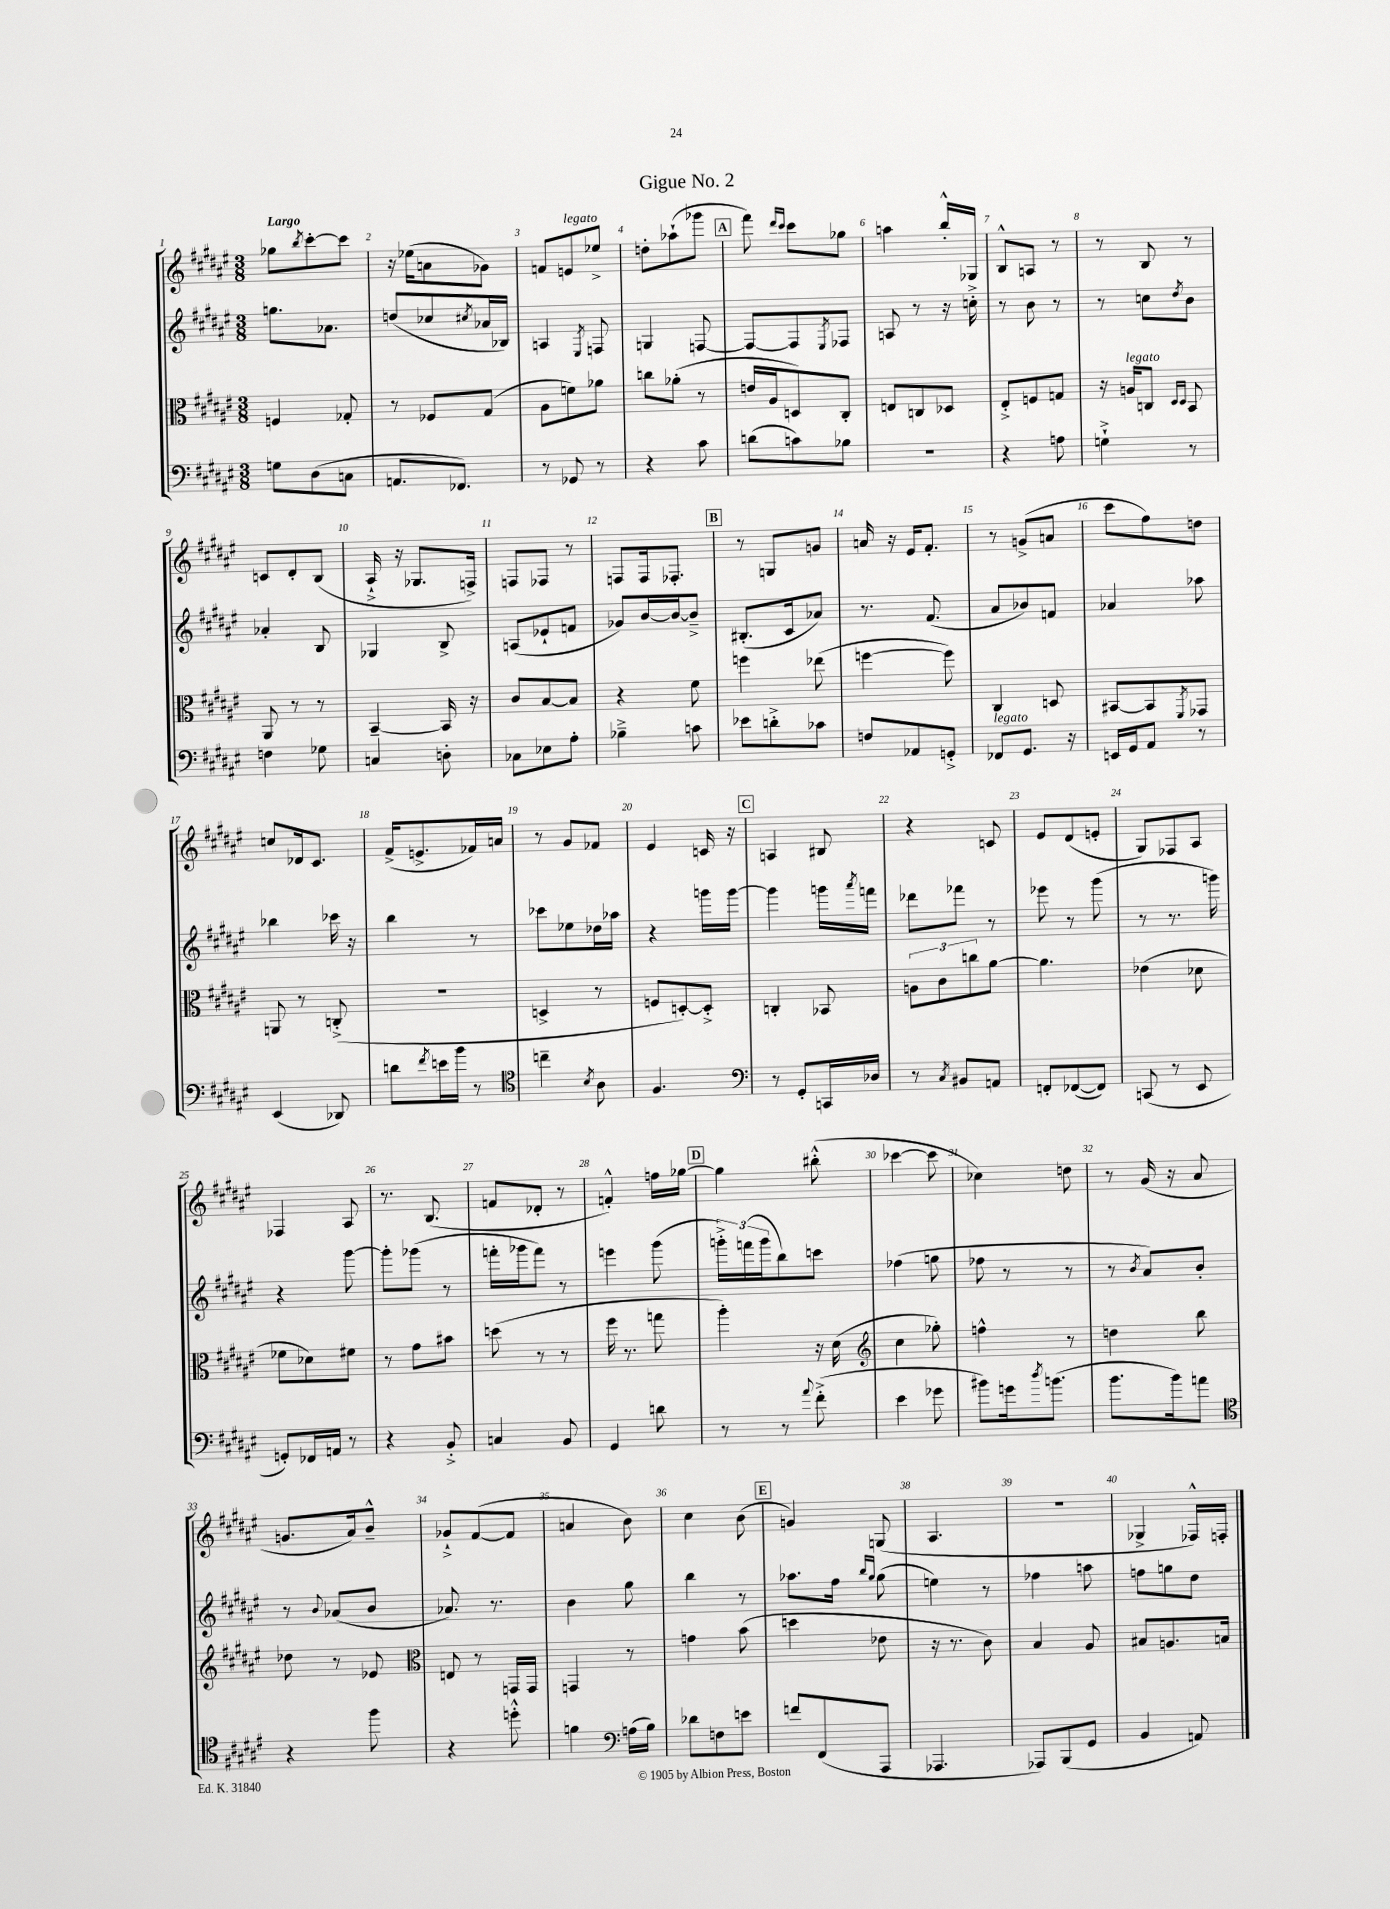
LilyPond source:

\header { title = "Gigue No. 2" }
<<
\new StaffGroup <<
\new Staff = "s0" {
    \clef treble \key fis \major \numericTimeSignature \time 3/8 \tempo "Largo"
    ges''8 \acciaccatura { b''8 } cis'''8~-. cis'''8 |
    r16 ees''16( a'8 ges'8) |
    f'8 e'8^\markup { \italic "legato" } ees''8-> |
    d''8-. aes''8-!( ges'''8 |
    \mark \markup { \box "A" } fis'''8) \grace { dis'''16 cis'''16 } cis'''8 ges''8 |
    a''4 b''16-.-^ ges16 |
    b8-^ a8 r8 |
    r8 b8 r8 |
    c'8 dis'8-. b8( |
    ais16-!-> r16 ges8. f16->) |
    f8 fes8 r8 |
    f8 f16 fes8.-. |
    \mark \markup { \box "B" } r8 g8 g'8 |
    a'16 r16 eis'16 fis'8.-. |
    r8 g'8->( a'8 |
    cis'''8 fis''8) d''8 |
    c''8 des'16 cis'8. |
    fis'16->( e'8.-> fes'16) a'16 |
    r8 gis'8 fes'8 |
    eis'4 c'16 r16 |
    \mark \markup { \box "C" } a4 bis8 |
    r4 c'8 |
    eis'8 dis'8( e'8-. |
    gis8) fes8 ais8 |
    fes4 ais8 |
    r8. b8.( |
    f'8 des'8-. r8 |
    f'4-.-^) f''16 ges''16~ |
    \mark \markup { \box "D" } ges''4 bis''8-.-^( |
    ces'''4~ ces'''8 |
    ces''4) d''8 |
    r8 gis'16( r16 ais'8 |
    g'8. ais'16) b'8---^ |
    ges'8-!-> fis'8~( fis'8 |
    a'4 b'8) |
    cis''4 b'8( |
    \mark \markup { \box "E" } g'4) g8( |
    ais4. |
    R4. |
    ges4-> fes16-^) f16-. \bar "|." |
}
\new Staff = "s1" {
    \clef treble \key fis \major \numericTimeSignature \time 3/8
    g''8. aes'8. |
    d''8( ces''8 \acciaccatura { cis''8 } aes'16 bes16) |
    a4 \acciaccatura { eis8 } f8 |
    g4 f8~ |
    \mark \markup { \box "A" } f8~ f8 \acciaccatura { eis8 } fes8 |
    a8 r8 r16 c''16-.-> |
    r8 b'8 r8 |
    r8 c''8 \acciaccatura { dis''8 } b'8 |
    aes'4-. b8 |
    ges4 b8-> |
    a8( ees'8-! f'8 |
    ges'8) b'16~ b'16~ b'8---> |
    \mark \markup { \box "B" } bis8.-.( cis'16 aes'8) |
    r8. fis'8.( |
    ais'8 bes'8) f'8 |
    aes'4 aes''8 |
    bes''4 ces'''16 r16 |
    b''4 r8 |
    ces'''8 ees''8 des''16 aes''16 |
    r4 g'''16 g'''16~ |
    \mark \markup { \box "C" } g'''4 g'''16 \acciaccatura { ais'''8 } f'''16 |
    des'''8 fes'''8 r8 |
    ees'''8 r8 gis'''8( |
    r8 r8. g'''16) |
    r4 gis'''8~ |
    gis'''8-. ges'''8( r8 |
    f'''16-. ges'''16 f'''8) r8 |
    e'''4 gis'''8( |
    \mark \markup { \box "D" } \tuplet 3/2 { g'''16-.->) f'''16( g'''16 } b''8) c'''8 |
    fes''4( g''8 |
    fes''8 r8 r8 |
    r8 \acciaccatura { b'8 } ais'8) b'8-. |
    r8 \appoggiatura { b'8 } aes'8( b'8 |
    aes'8.) r8. |
    b'4 gis''8 |
    b''4 r8 |
    \mark \markup { \box "E" } aes''8. fis''16 \grace { b''16 gis''16 } gis''8( |
    e''4) r8 |
    fes''4 a''8 |
    f''8 g''8 dis''8 \bar "|." |
}
\new Staff = "s2" {
    \clef alto \key fis \major \numericTimeSignature \time 3/8
    f4 ges8-. |
    r8 fes8 gis8( |
    ais8 f'8) aes'8 |
    c''8 aes'8-.( r8 |
    \mark \markup { \box "A" } e'16 ais16 d8) cis8-. |
    e8 c8 des8 |
    eis8-.-> f8 g8 |
    r16 a16^\markup { \italic "legato" } c8 \grace { dis16 dis16 } b,8 |
    ais,8 r8 r8 |
    b,4~-- b,16 r16 |
    cis'8 b8~ b8 |
    r4 fis'8 |
    \mark \markup { \box "B" } f''4 ees''8( |
    f''4~ f''8) |
    cis4 d8 |
    bis,8~ bis,8 \acciaccatura { fis,8 } ges,8 |
    a,8 r8 c8-.->( |
    r4. |
    d4-> r8 |
    f8 d8~-.) d8-.-> |
    \mark \markup { \box "C" } c4-. bes,8 |
    \tuplet 3/2 { a8 cis'8 c''8 } ais'8~ |
    ais'4. |
    ees'4( des'8 |
    fes'8 des'8) fis'8 |
    r8 gis'8 bis'8 |
    d''8( r8 r8 |
    fis''16 r8. g''8 |
    \mark \markup { \box "D" } ais''4-.) r16 dis'16( |
    \clef treble cis''4 ges''8-.) |
    f''4-^ r8 |
    d''4 b''8 |
    des''8 r8 ees'8 |
    \clef alto e8 r8 g,16 g,16 |
    g,4 r8 |
    g'4 b'8( |
    \mark \markup { \box "E" } d''4 ees'8 |
    r16 r8. cis'8) |
    b4 ais8 |
    bis8 a8. b16 \bar "|." |
}
\new Staff = "s3" {
    \clef bass \key fis \major \numericTimeSignature \time 3/8
    g8 dis8( c8 |
    a,8. fes,8.) |
    r8 ges,8 r8 |
    r4 cis'8 |
    \mark \markup { \box "A" } d'8( c'8) bes8 |
    R4. |
    r4 a8 |
    g4-!-> r8 |
    f4 ges8 |
    c4 d8-. |
    ces8 ees8 ais8-. |
    bes4---> c'8 |
    \mark \markup { \box "B" } ees'8 d'8-.-> ces'8 |
    f8 aes,8 g,8-.-> |
    fes,8^\markup { \italic "legato" } gis,8. r16 |
    e,16 gis,16 ais,8 r8 |
    eis,4( des,8) |
    d'8 \acciaccatura { fis'8 } e'16 b'16 r8 |
    \clef tenor c''4-- \acciaccatura { b8 } ais8 |
    fis4. |
    \mark \markup { \box "C" } \clef bass r8 gis,8-. c,16 des16 |
    r8 \acciaccatura { cis8 } bis,8 a,8 |
    f,8-. fes,8~( fes,8) |
    c,8( r8 eis,8 |
    g,8-.) fes,16 a,16 r8 |
    r4 b,8-.-> |
    c4 b,8 |
    gis,4 d'8 |
    \mark \markup { \box "D" } r8 r8 \appoggiatura { ais'8 } fis'8-.->( |
    eis'4 ges'8 |
    bis'8) g'16 \acciaccatura { dis''8 } b'8.( |
    b'8. b'16) a'8 |
    \clef tenor r4 fis''8 |
    r4 d''8-.-^ |
    f'4 \clef bass a16( b16) |
    des'8 f8 e'8 |
    \mark \markup { \box "E" } f'8 fis,8( ais,,8 |
    aes,,4. |
    aes,,8) b,,8( gis,8 |
    b,4 a,8) \bar "|." |
}
>>
>>
\layout { \context { \Score \override BarNumber.break-visibility = ##(#f #t #t) barNumberVisibility = #all-bar-numbers-visible } }
